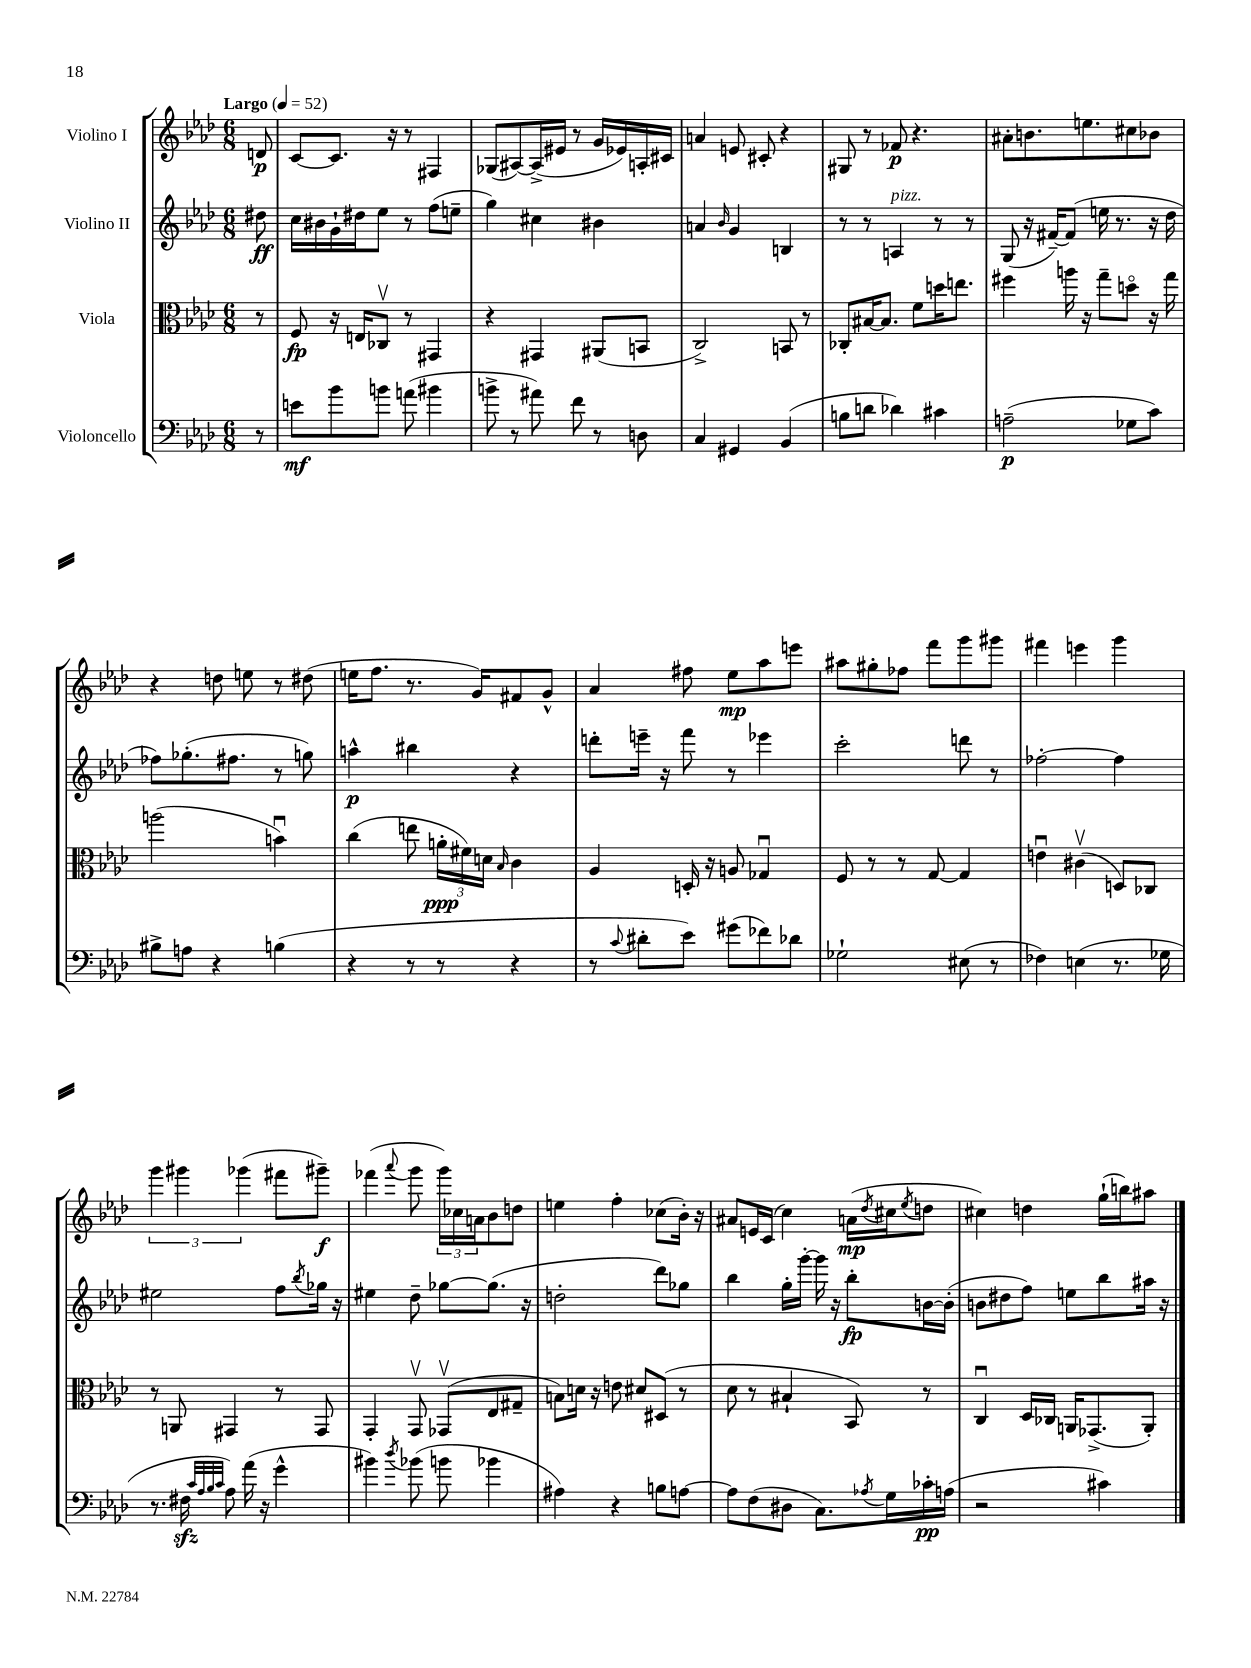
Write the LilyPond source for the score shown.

<<
\new StaffGroup <<
\new Staff = "s0" \with { instrumentName = "Violino I" } {
    \clef treble \key aes \major \numericTimeSignature \time 6/8 \partial 8 \tempo "Largo" 4 = 52
    d'8\p |
    c'8~ c'8. r16 r8 fis4 |
    ges8( ais8~) ais16->( eis'16 r8 g'16 ees'16) a16-. cis'16 |
    a'4 e'8 cis'8-. r4 |
    gis8 r8 fes'8\p r4. |
    ais'8-. b'8. e''8. cis''8 bes'8 |
    r4 d''8 e''8 r8 dis''8( |
    e''16 f''8. r8. g'16) fis'8 g'8-^ |
    aes'4 fis''8 ees''8\mp aes''8 e'''8 |
    ais''8 gis''8-. fes''8 f'''8 g'''8 gis'''8 |
    fis'''4 e'''4 g'''4 |
    \tuplet 3/2 { g'''4 gis'''4 ges'''4( } fis'''8 gis'''8--\f) |
    fes'''4( \appoggiatura { aes'''8 } g'''8 \tuplet 3/2 { g'''16) ces''16 a'16 } bes'8 d''8 |
    e''4 f''4-. ces''8( bes'16-.) r16 |
    ais'8 e'16 c'16( c''4) a'16\mp( \acciaccatura { des''8 } cis''16 \acciaccatura { ees''8 } d''8 |
    cis''4) d''4 g''16-!( b''16) ais''8 \bar "|." |
}
\new Staff = "s1" \with { instrumentName = "Violino II" } {
    \clef treble \key aes \major \numericTimeSignature \time 6/8 \partial 8
    dis''8\ff |
    c''16 bis'16 g'16-! dis''16 ees''8 r8 f''8( e''8-- |
    g''4) cis''4 bis'4 |
    a'4 \grace { bes'16 } g'4 b4 |
    r8 r8 a4^\markup { \italic "pizz." } r8 r8 |
    g8( r16 fis'16~--) fis'8( e''16 r8. r16 des''16 |
    fes''8) ges''8.-.( fis''8. r8 g''8) |
    a''4-^\p bis''4 r4 |
    d'''8-. e'''16-- r16 f'''8 r8 ees'''4 |
    c'''2-. d'''8 r8 |
    fes''2~-. fes''4 |
    eis''2 f''8 \acciaccatura { bes''8 } ges''16 r16 |
    eis''4 des''8-- ges''8~ ges''8.( r16 |
    d''2-. des'''8) ges''8 |
    bes''4 g''16-. g'''16~-. g'''16 r16 bes''8-.\fp b'16~ b'16-.( |
    b'8 dis''8 f''8) e''8 bes''8 ais''16 r16 \bar "|." |
}
\new Staff = "s2" \with { instrumentName = "Viola" } {
    \clef alto \key aes \major \numericTimeSignature \time 6/8 \partial 8
    r8 |
    f8\fp r16 e16 ces8\upbow r8 gis,4 |
    r4 gis,4 ais,8( b,8 |
    c2->) b,8 r8 |
    ces8-. bis16~ bis8. f'8 d''16 e''8. |
    fis''4 a''16 r16 g''8-- d''8\flageolet r16 g''16 |
    a''2( b'4\downbow) |
    c''4( e''8 \tuplet 3/2 { a'16-.\ppp fis'16) d'16 } \grace { bes16 } c'4 |
    aes4 d16-. r16 a8 ges4\downbow |
    f8 r8 r8 g8~ g4 |
    e'4\downbow cis'4\upbow( d8) ces8 |
    r8 a,8 gis,4 r8 gis,8 |
    g,4-. g,8\upbow ges,8\upbow( ees8 gis8-- |
    b8) d'16 r16 e'8 dis'8 dis8( r8 |
    des'8 r8 bis4-! bes,8) r8 |
    c4\downbow des16 ces16 a,16 ges,8.->( a,8-.) \bar "|." |
}
\new Staff = "s3" \with { instrumentName = "Violoncello" } {
    \clef bass \key aes \major \numericTimeSignature \time 6/8 \partial 8
    r8 |
    e'8\mf bes'8 b'8 a'8( bis'4 |
    b'8-> r8 ais'8) f'8 r8 d8 |
    c4 gis,4 bes,4( |
    b8 d'8 des'4) cis'4 |
    a2--\p( ges8 c'8) |
    bis8-> a8 r4 b4( |
    r4 r8 r8 r4 |
    r8 \appoggiatura { c'8 } dis'8-. ees'8) gis'8( fes'8) des'8 |
    ges2-! eis8( r8 |
    fes4) e4( r8. ges16 |
    r8. fis16\sfz \grace { c'32 aes32 bes32 c'32 } aes8) aes'16( r16 g'4-^ |
    bis'4) \acciaccatura { des''8 } bes'8( b'8 bes'4 |
    ais4) r4 b8 a8~ |
    a8 f8( dis8 c8.) \acciaccatura { aes8 } g16 ces'16-.\pp a16( |
    r2 cis'4) \bar "|." |
}
>>
>>
\layout { \context { \Score \remove "Bar_number_engraver" } }
